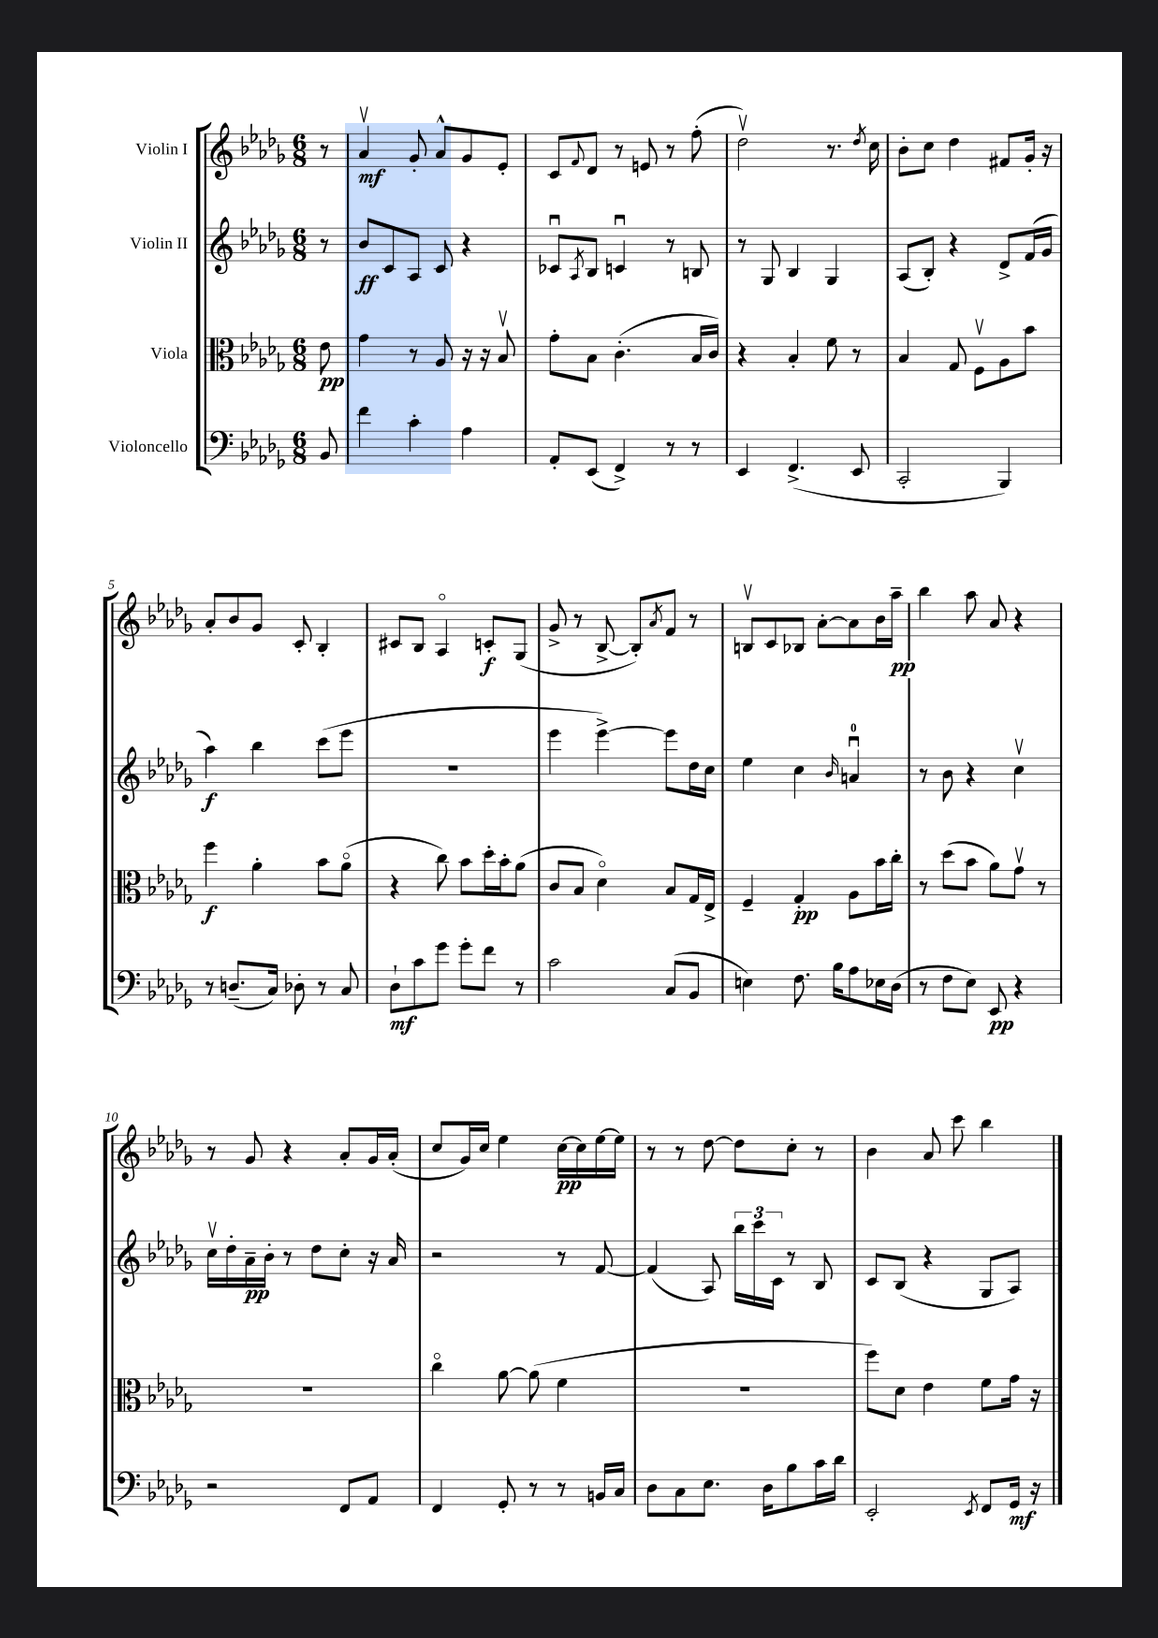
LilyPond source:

<<
\new StaffGroup <<
\new Staff = "s0" \with { instrumentName = "Violin I" } {
    \clef treble \key des \major \numericTimeSignature \time 6/8 \partial 8
    r8 |
    aes'4\upbow\mf ges'8-. aes'8-^ ges'8 ees'8-. |
    c'8 \appoggiatura { f'8 } des'8 r8 e'8 r8 f''8-.( |
    des''2\upbow) r8. \acciaccatura { des''8 } c''16 |
    bes'8-. c''8 des''4 fis'8 ges'16-. r16 |
    aes'8-. bes'8 ges'8 c'8-. bes4-. |
    cis'8 bes8 aes4\flageolet c'8-.\f ges8( |
    ges'8-> r8 bes8~-> bes8-.) \acciaccatura { aes'8 } f'8 r8 |
    b8\upbow c'8 bes8 aes'8~-. aes'8 bes'16 aes''16--\pp |
    bes''4 aes''8 aes'8 r4 |
    r8 ges'8 r4 aes'8-. ges'16 aes'16-.( |
    c''8 ges'16) c''16 ees''4 c''16~\pp c''16 ees''16~ ees''16 |
    r8 r8 des''8~ des''8 c''8-. r8 |
    bes'4 aes'8 c'''8 bes''4 \bar "|." |
}
\new Staff = "s1" \with { instrumentName = "Violin II" } {
    \clef treble \key des \major \numericTimeSignature \time 6/8 \partial 8
    r8 |
    bes'8\ff c'8 aes8 c'8 r4 |
    ces'8\downbow \acciaccatura { aes8 } bes8 c'4\downbow r8 b8 |
    r8 ges8 bes4 ges4 |
    aes8( bes8-.) r4 des'8-> f'16( ges'16 |
    aes''4\f) bes''4 c'''8( ees'''8 |
    R2. |
    ees'''4 ees'''4~->) ees'''8 des''16 c''16 |
    ees''4 c''4 \grace { bes'16 } a'4-0\downbow |
    r8 bes'8 r4 c''4\upbow |
    c''16\upbow des''16-. aes'16--\pp bes'16-. r8 des''8 c''8-. r16 aes'16 |
    r2 r8 f'8~ |
    f'4( aes8) \tuplet 3/2 { bes''16 c'''16 c'16 } r8 bes8 |
    c'8 bes8( r4 ges8 aes8) \bar "|." |
}
\new Staff = "s2" \with { instrumentName = "Viola" } {
    \clef alto \key des \major \numericTimeSignature \time 6/8 \partial 8
    ees'8\pp |
    ges'4 r8 aes8 r16 r16 bes8\upbow |
    ges'8-. bes8 c'4.-.( bes16 c'16) |
    r4 bes4-. f'8 r8 |
    bes4 ges8 f8\upbow aes8 bes'8 |
    f''4\f aes'4-. bes'8 aes'8\flageolet( |
    r4 c''8) bes'8 des''16-. bes'16-. aes'8( |
    c'8 bes8 des'4\flageolet) bes8 ges16 ees16-> |
    f4-- ges4-.\pp aes8 bes'16 c''16-. |
    r8 des''8( bes'8 aes'8) ges'8\upbow r8 |
    R2. |
    c''4\flageolet aes'8~ aes'8( f'4 |
    R2. |
    f''8) des'8 ees'4 f'8 ges'16 r16 \bar "|." |
}
\new Staff = "s3" \with { instrumentName = "Violoncello" } {
    \clef bass \key des \major \numericTimeSignature \time 6/8 \partial 8
    bes,8 |
    f'4 c'4-. aes4 |
    aes,8-. ees,8( f,4->) r8 r8 |
    ees,4 f,4.->( ees,8 |
    c,2-. bes,,4) |
    r8 d8.--( c16) des8-. r8 c8 |
    des8-!\mf c'8 ges'8 ges'8-. f'8 r8 |
    c'2 c8( bes,8 |
    e4) f8. bes16 aes8 ees16 des16( |
    r8 f8 ees8) ees,8\pp r4 |
    r2 f,8 aes,8 |
    f,4 ges,8-. r8 r8 b,16 c16 |
    des8 c8 ees8. des16 bes8 c'16 des'16 |
    ees,2-. \acciaccatura { ees,8 } f,8 ges,16\mf r16 \bar "|." |
}
>>
>>
